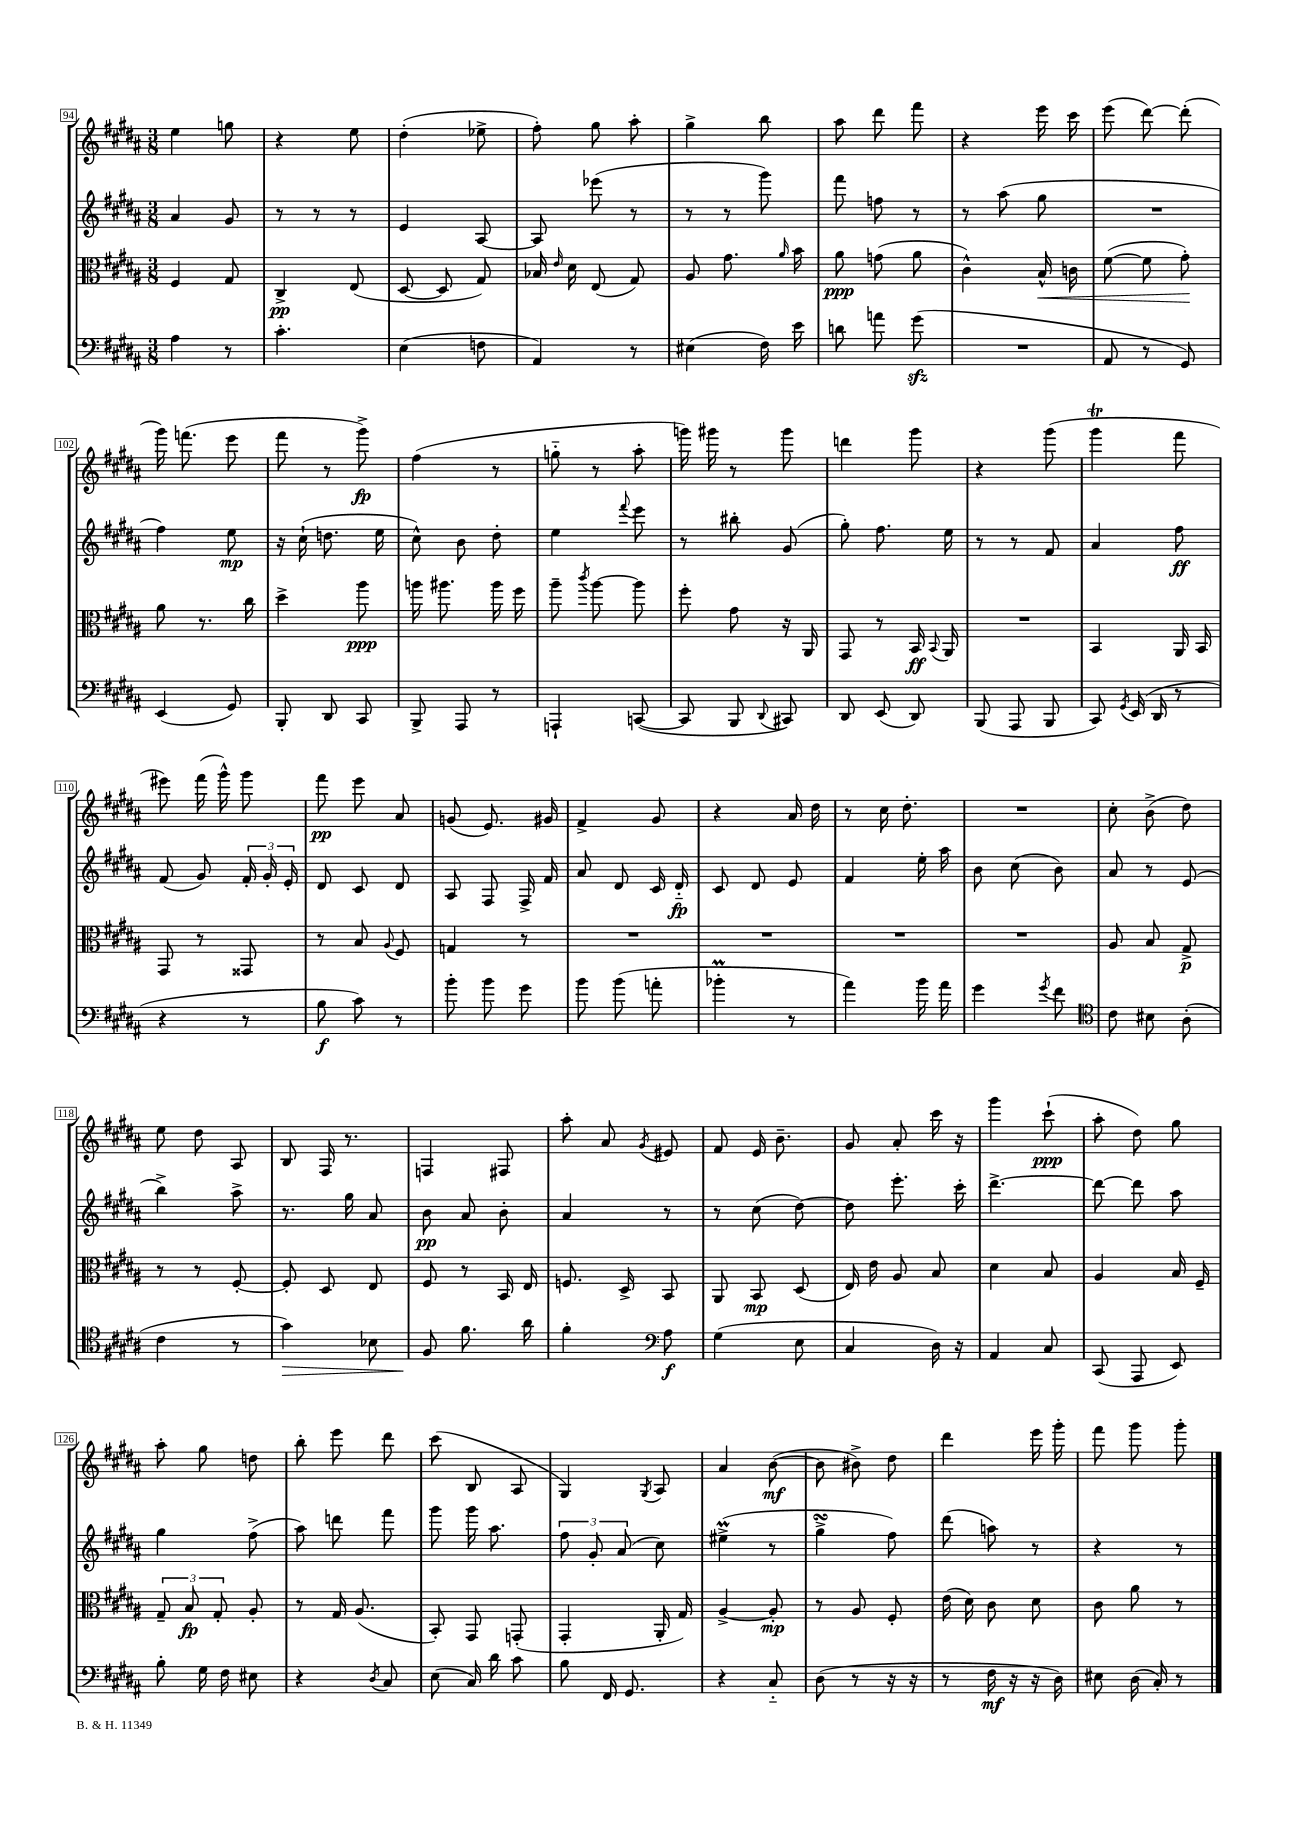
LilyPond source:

<<
\new StaffGroup <<
\new Staff = "s0" {
    \clef treble \key b \major \numericTimeSignature \time 3/8
    \autoBeamOff e''4 g''8 |
    r4 e''8 |
    dis''4-.( ees''8-> |
    fis''8-.) gis''8 ais''8-. |
    gis''4-> b''8 |
    ais''8 dis'''8 fis'''8 |
    r4 e'''16 cis'''16 |
    e'''8( dis'''8~) dis'''8-.( |
    gis'''16) f'''8.( e'''8 |
    fis'''8 r8 gis'''8->\fp) |
    fis''4( r8 |
    g''8-_ r8 ais''8-. |
    g'''16) gis'''16 r8 gis'''8 |
    d'''4 gis'''8 |
    r4 gis'''8( |
    gis'''4\trill fis'''8 |
    eis'''8) fis'''16( gis'''16-^) gis'''8 |
    fis'''8\pp e'''8 ais'8 |
    g'8( e'8.) gis'16 |
    fis'4-> gis'8 |
    r4 ais'16 dis''16 |
    r8 cis''16 dis''8.-. |
    R4. |
    cis''8-. b'8->( dis''8) |
    e''8 dis''8 ais8 |
    b8 fis16 r8. |
    f4 fis8 |
    ais''8-. ais'8 \acciaccatura { gis'8 } eis'8 |
    fis'8 e'16 b'8.-- |
    gis'8 ais'8-. cis'''16 r16 |
    gis'''4 cis'''8-!\ppp( |
    ais''8-. dis''8) gis''8 |
    ais''8-. gis''8 d''8 |
    b''8-. e'''8 dis'''8 |
    cis'''8( b8 ais8 |
    gis4) \acciaccatura { gis8 } ais8 |
    ais'4 b'8~\mf( |
    b'8 bis'8->) dis''8 |
    dis'''4 e'''16 gis'''16-. |
    fis'''8 gis'''8 gis'''8-. \bar "|." |
}
\new Staff = "s1" {
    \clef treble \key b \major \numericTimeSignature \time 3/8
    \autoBeamOff ais'4 gis'8 |
    r8 r8 r8 |
    e'4 ais8~ |
    ais8 ees'''8( r8 |
    r8 r8 gis'''8) |
    fis'''8 f''8 r8 |
    r8 ais''8( gis''8 |
    R4. |
    fis''4) e''8\mp |
    r16 cis''16-!( d''8. e''16 |
    cis''8-^) b'8 dis''8-. |
    e''4 \appoggiatura { fis'''8 } e'''8 |
    r8 bis''8-. gis'8( |
    gis''8-.) fis''8. e''16 |
    r8 r8 fis'8 |
    ais'4 fis''8\ff |
    fis'8( gis'8) \tuplet 3/2 { fis'16-. gis'16-. e'16-. } |
    dis'8 cis'8 dis'8 |
    ais8 fis8 fis16-> fis'16 |
    ais'8 dis'8 cis'16 dis'16-_\fp |
    cis'8 dis'8 e'8 |
    fis'4 e''16-. ais''16 |
    b'8 cis''8( b'8) |
    ais'8 r8 e'8( |
    b''4->) ais''8-> |
    r8. gis''16 ais'8 |
    b'8\pp ais'8 b'8-. |
    ais'4 r8 |
    r8 cis''8( dis''8~) |
    dis''8 e'''8.-. cis'''16-. |
    dis'''4.~-> |
    dis'''8~ dis'''8 ais''8 |
    gis''4 fis''8->( |
    ais''8) d'''8 fis'''8 |
    gis'''8 gis'''16 ais''8. |
    \tuplet 3/2 { fis''8 gis'8-. ais'8( } cis''8) |
    eis''4->\prall( r8 |
    gis''4->\turn fis''8) |
    dis'''8( a''8) r8 |
    r4 r8 \bar "|." |
}
\new Staff = "s2" {
    \clef alto \key b \major \numericTimeSignature \time 3/8
    \autoBeamOff fis4 gis8 |
    cis4->\pp e8( |
    dis8~ dis8 gis8) |
    bes16 \grace { e'16 } dis'16 e8( gis8) |
    ais8 gis'8. \grace { ais'16 } b'16 |
    ais'8\ppp g'8( ais'8 |
    cis'4-^) b16-^\< c'16 |
    fis'8~( fis'8 gis'8-.\!) |
    ais'8 r8. cis''16 |
    dis''4-> ais''8\ppp |
    a''16 ais''8. ais''16 fis''16 |
    ais''8-- \acciaccatura { cis'''8 } ais''8~ ais''8 |
    fis''8-. gis'8 r16 ais,16 |
    gis,8 r8 b,16\ff \appoggiatura { b,8 } ais,16 |
    R4. |
    b,4 ais,16 b,16 |
    gis,8 r8 gisis,8 |
    r8 b8 \appoggiatura { ais8 } fis8 |
    g4 r8 |
    R4. |
    R4. |
    R4. |
    R4. |
    ais8 b8 gis8->\p |
    r8 r8 fis8~-. |
    fis8-. dis8 e8 |
    fis8 r8 b,16 e16 |
    f8. dis16-> b,8 |
    ais,8 b,8\mp dis8( |
    e16) e'16 ais8 b8 |
    dis'4 b8 |
    ais4 b16 fis16-- |
    \tuplet 3/2 { gis8-- b8\fp gis8-. } ais8-. |
    r8 gis16 ais8.( |
    b,8-.) gis,8 g,8-.( |
    gis,4-. ais,16-. gis16) |
    ais4~-> ais8-.\mp |
    r8 ais8 fis8-. |
    e'16( dis'16) cis'8 dis'8 |
    cis'8 ais'8 r8 \bar "|." |
}
\new Staff = "s3" {
    \clef bass \key b \major \numericTimeSignature \time 3/8
    \autoBeamOff ais4 r8 |
    cis'4.-. |
    e4( f8 |
    ais,4) r8 |
    eis4( fis16) e'16 |
    d'8 a'8 gis'8\sfz( |
    R4. |
    ais,8 r8 gis,8) |
    e,4( gis,8) |
    b,,8-. dis,8 cis,8 |
    b,,8-> ais,,8 r8 |
    a,,4-! c,8~( |
    c,8 b,,8 \appoggiatura { dis,8 } cis,8) |
    dis,8 e,8( dis,8) |
    b,,8( ais,,8 b,,8 |
    cis,8) \acciaccatura { gis,8 } e,16( dis,16 r8 |
    r4 r8 |
    b8\f cis'8) r8 |
    b'8-. b'8 gis'8 |
    b'8 b'8( a'8-. |
    bes'4-.\prall r8 |
    ais'4) b'16 ais'16 |
    gis'4 \acciaccatura { gis'8 } fis'8 |
    \clef tenor cis'8 bis8 ais8-.( |
    cis'4 r8 |
    gis'4\>) bes8 |
    fis8\! fis'8. ais'16 |
    fis'4-. \clef bass ais8\f |
    gis4( e8 |
    cis4 dis16) r16 |
    ais,4 cis8 |
    cis,8( ais,,8 e,8) |
    b8-. gis16 fis16 eis8 |
    r4 \acciaccatura { dis8 } cis8 |
    e8( cis16) dis'16 cis'8 |
    b8 fis,16 gis,8. |
    r4 cis8-_ |
    dis8( r8 r16 r16 |
    r8 fis16\mf r16 r16 dis16) |
    eis8 dis16( cis16-.) r8 \bar "|." |
}
>>
>>
\layout { \context { \Score currentBarNumber = #94 \override BarNumber.stencil = #(make-stencil-boxer 0.1 0.3 ly:text-interface::print) } }
